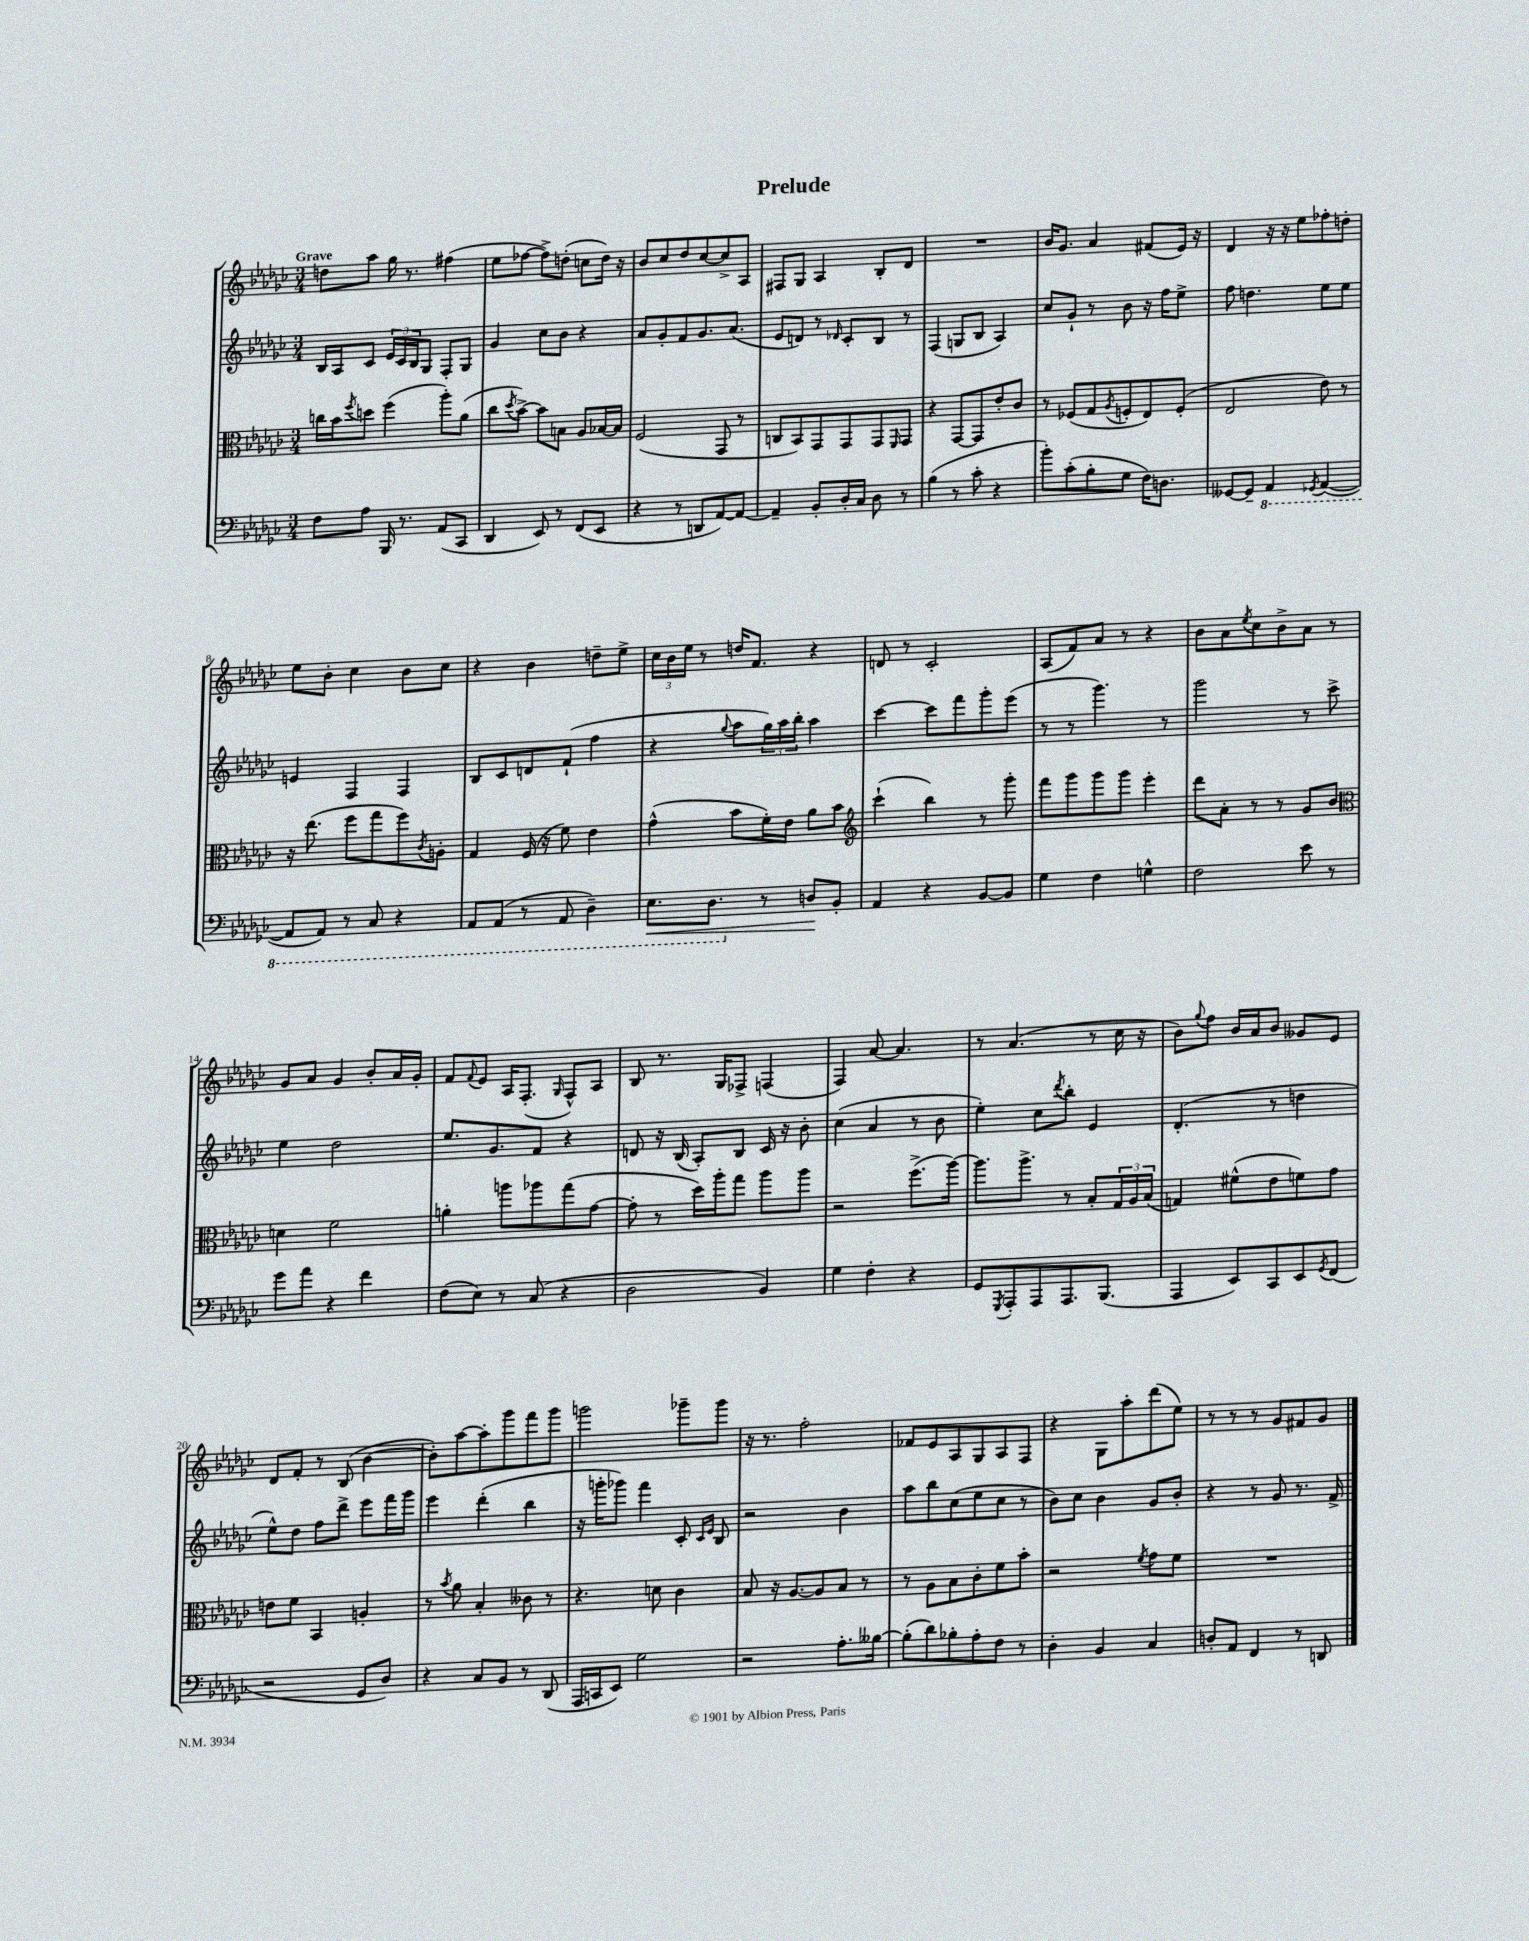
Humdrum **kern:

**kern	**kern	**kern	**kern
*staff4	*staff3	*staff2	*staff1
*clefF4	*clefC3	*clefG2	*clefG2
*k[b-e-a-d-g-c-]	*k[b-e-a-d-g-c-]	*k[b-e-a-d-g-c-]	*k[b-e-a-d-g-c-]
*M3/4	*M3/4	*M3/4	*M3/4
8F	16cc	16B-	8dd
.	16b-	16A-	.
.	8qff	.	.
8A-	8dd	8c-	8aa-
16BBB-	(4ff	24e-	16gg-
.	.	24c-	.
8.r	.	.	8.r
.	.	24B-	.
.	.	8G-	.
(8AA-	8aa-')	8F'	(4ff#
8CC-	(8a-	8G-	.
=	=	=	=
4DD-	8cc-	4g-	8ee-
.	8qdd-	.	.
.	[8b-^)	.	[8ff-
8EE-)	8b-]	8cc-	8ff-^])
8r	8B	8b-	(8dd'
(8FF	8A-	4r	8cc
8EE-	[16B-	.	16dd)
.	16B-]	.	16r
=	=	=	=
4r	(2F	8a-	8b-
.	.	8g-'	8cc-
8r	.	8f	8dd-
8DD	.	8.g-	[8cc-
[8AA-)	8GG-	.	8cc-^]
.	.	(8.a-	.
8AA-_	8r	.	8A-
=	=	=	=
4AA-~]	8C	8e-	8F#
.	8BB-)	8d)	8G-
8BB-'	8GG-	8r	4A-
.	.	16qqd-	.
16D-'	8GG-	8c-'	.
16C-	.	.	.
8D-	8GG-	8B-	8B-'
.	16qqFF	.	.
8r	8GG-	8r	8d-
=	=	=	=
(4B-	4r	(4F	2.r
8r	[8GG-	8G	.
8c-'	8GG-]	8B-	.
4r	8e-'	4A-)	.
.	8c-	.	.
=	=	=	=
8b-')	8r	8cc-	16b-
.	.	.	8.g-
(8c-'	(8F-	8g-`	.
8B-'	8G-	8r	4a-
.	8qA-	.	.
8G-	8F'	8b-	.
16F)	8E-)	16r	(8f#
8.D	.	16ff	.
.	(8F'	8ee-^	16e-)
.	.	.	16r
=	=	=	=
[8GG--	2E-	8ff	4d-
8GG--~]	.	4.dd	.
4AAA-	.	.	16r
.	.	.	16r
.	.	.	8ee-
8qGGG-	.	.	.
([4AAA-	8e-)	8ee-	8ff-'
.	8r	8ee-	8dd'
=	=	=	=
8AAA-]	16r	4e	8ee-
.	(8.ee-	.	.
8AAA-)	.	.	8b-'
8r	8ff	4F	4cc-
8CC-	8gg-	.	.
4r	8ff)	4F	8b-
.	8qc-	.	.
.	8A'	.	8cc-
=	=	=	=
8AAA-	4G-	8B-	4r
(8AAA-	.	8c-	.
8r	(16F	8d	4b-
.	16r	.	.
8AAA-	8f)	(8f`	.
4DD-~)	4e-	4ff	8dd~
.	.	.	8ee-^
=	=	=	=
8.EE-	(4g-^^	4r	24cc-
.	.	.	24b-
.	.	.	24ee-
.	.	.	8r
8.DD-	.	.	.
.	.	8qqgg-	.
.	8b-	8aa-	16dd
.	.	.	8.f
8r	16f')	24gg-)	.
.	.	24aa-	.
.	16e-	.	.
.	.	24bb-'	.
8D	8a-	4aa-	4r
8BB-'	8b-	.	.
=	=	=	=
*	*clefG2	*	*
4AA-	(4ccc-`	[4ccc-	8d
.	.	.	8r
4r	4bb-)	8ccc-]	2c-'
.	.	8fff	.
[8BB-	8r	8ggg-'	.
8BB-]	8ggg-'	(8eee-	.
=	=	=	=
4G-	8fff	8r	(8A-
.	8ggg-	8r	8f)
4F	8ggg-	4.ggg-)	8a-
.	8ggg-	.	8r
4G^^	4eee-'	.	4r
.	.	8r	.
=	=	=	=
2F	8ddd-	2ggg-	8b-
.	8a-'	.	8a-
.	.	.	8qee-
.	8r	.	8cc-
.	8r	.	8b-^
8e-	8g-	8r	8a-
8r	8b-	8ccc-^	8r
=	=	=	=
*	*clefC3	*	*
8g-	4d	4ee-	8g-
8a-	.	.	8a-
4r	2f	2dd-	4g-
4f	.	.	8b-'
.	.	.	16a-
.	.	.	16g-'
=	=	=	=
(8F	4a'	8.ee-	8f
.	.	.	8qqf
8E-)	.	.	8e-
.	.	8.g-	.
8r	8aa	.	16A-
.	.	.	(8.F'
(8C-	8aa-	8f	.
.	.	.	16qqG-
4r	(8gg-	4r	8F^^)
.	[8g-	.	8A-
=	=	=	=
2D-	8g-']	8d	8B-
.	8r	16r	8.r
.	.	(16B-	.
.	16dd-)	8A-')	.
.	16aa-'	.	16G-
.	8gg-	8B-	8F-^
4BB-)	8aa-	16c-	(4F
.	.	16r	.
.	8aa-	8b-'	.
=	=	=	=
4G-	2r	(4cc-	4F)
4F'	.	4a-	[8a-
.	.	.	4.a-]
4r	(8.ff^	8r	.
.	.	8b-	.
.	[16aa-)	.	.
=	=	=	=
8GG-	8.aa-]	4ee-')	8r
8qGGG-	.	.	.
8AAA-'	.	.	(4.a-
.	8.aa-^	.	.
8AAA-	.	8cc-	.
.	.	8qddd-	.
8.AAA-	8r	8bb-'	.
.	8B-'	4e-	8r
(8.BBB-	.	.	.
.	24G-	.	16cc-
.	24A-	.	.
.	.	.	16r
.	(24B-	.	.
=	=	=	=
4AAA-	4G)	(4.d-'	8b-)
.	.	.	8qqgg-
.	.	.	8ff
8EE-)	(8f#^^	.	16b-
.	.	.	16a-
8CC-	8e-	8r	8b-
8EE-	8f)	4dd	8g--
8qGG-	.	.	.
(8FF	8g-	.	8e-
=	=	=	=
2r	8e	8ee-^^)	8d-
.	8f	8dd-	8f'
.	4BB-	8ff	8r
.	.	8ddd-^	(8B-
8GG-	4A'	8eee-	[4b-
8D-)	.	16fff	.
.	.	16ggg-	.
=	=	=	=
4r	8r	4eee-	8b-'])
.	8qb-	.	.
.	8a-	.	[8aa-
8C-	4B-'	(4ddd-'	8aa-']
8BB-	.	.	8ggg-
8r	8c--	4bb-	8fff
(8DD-	8r	.	8ggg-
=	=	=	=
16AAA-	4.r	16r	2ggg
16CC	.	16ggg'	.
8EE-)	.	8ggg-)	.
2G-	.	4fff	.
.	8d	.	.
.	4c-	8c-'	8ggg-~
.	.	16qqc-	.
.	.	16qqe-	.
.	.	8B-	8ggg-
=	=	=	=
2r	8B-	2r	16r
.	.	.	8.r
.	16r	.	.
.	[8.A-	.	.
.	.	.	2ff'
.	8A-]	.	.
8.A-'	8B-	4b-	.
.	8r	.	.
[16B--	.	.	.
=	=	=	=
(8B--']	8r	8aa-	8f-
8d-)	8A-	8bb-	8e-
8B-'	8B-	(8cc-	8A-
8A-'	8c-'	8ee-	8G-
8F	8f	8cc-	8A-
8r	8b-'	8r	8F
=	=	=	=
4D-'	2r	8b-)	4r
.	.	8cc-	.
4BB-	.	4b-	8G-
.	.	.	8aa-'
.	8qf	.	.
4C-	8g-	8g-	(8ddd-
.	8f	8b-'	8ee-)
=	=	=	=
8D'	2.r	4r	8r
8AA-	.	.	8r
4FF	.	8r	8r
.	.	8g-	8g-
8r	.	8.r	8f#
8DD	.	.	8g-
.	.	16f^	.
==	==	==	==
*-	*-	*-	*-
